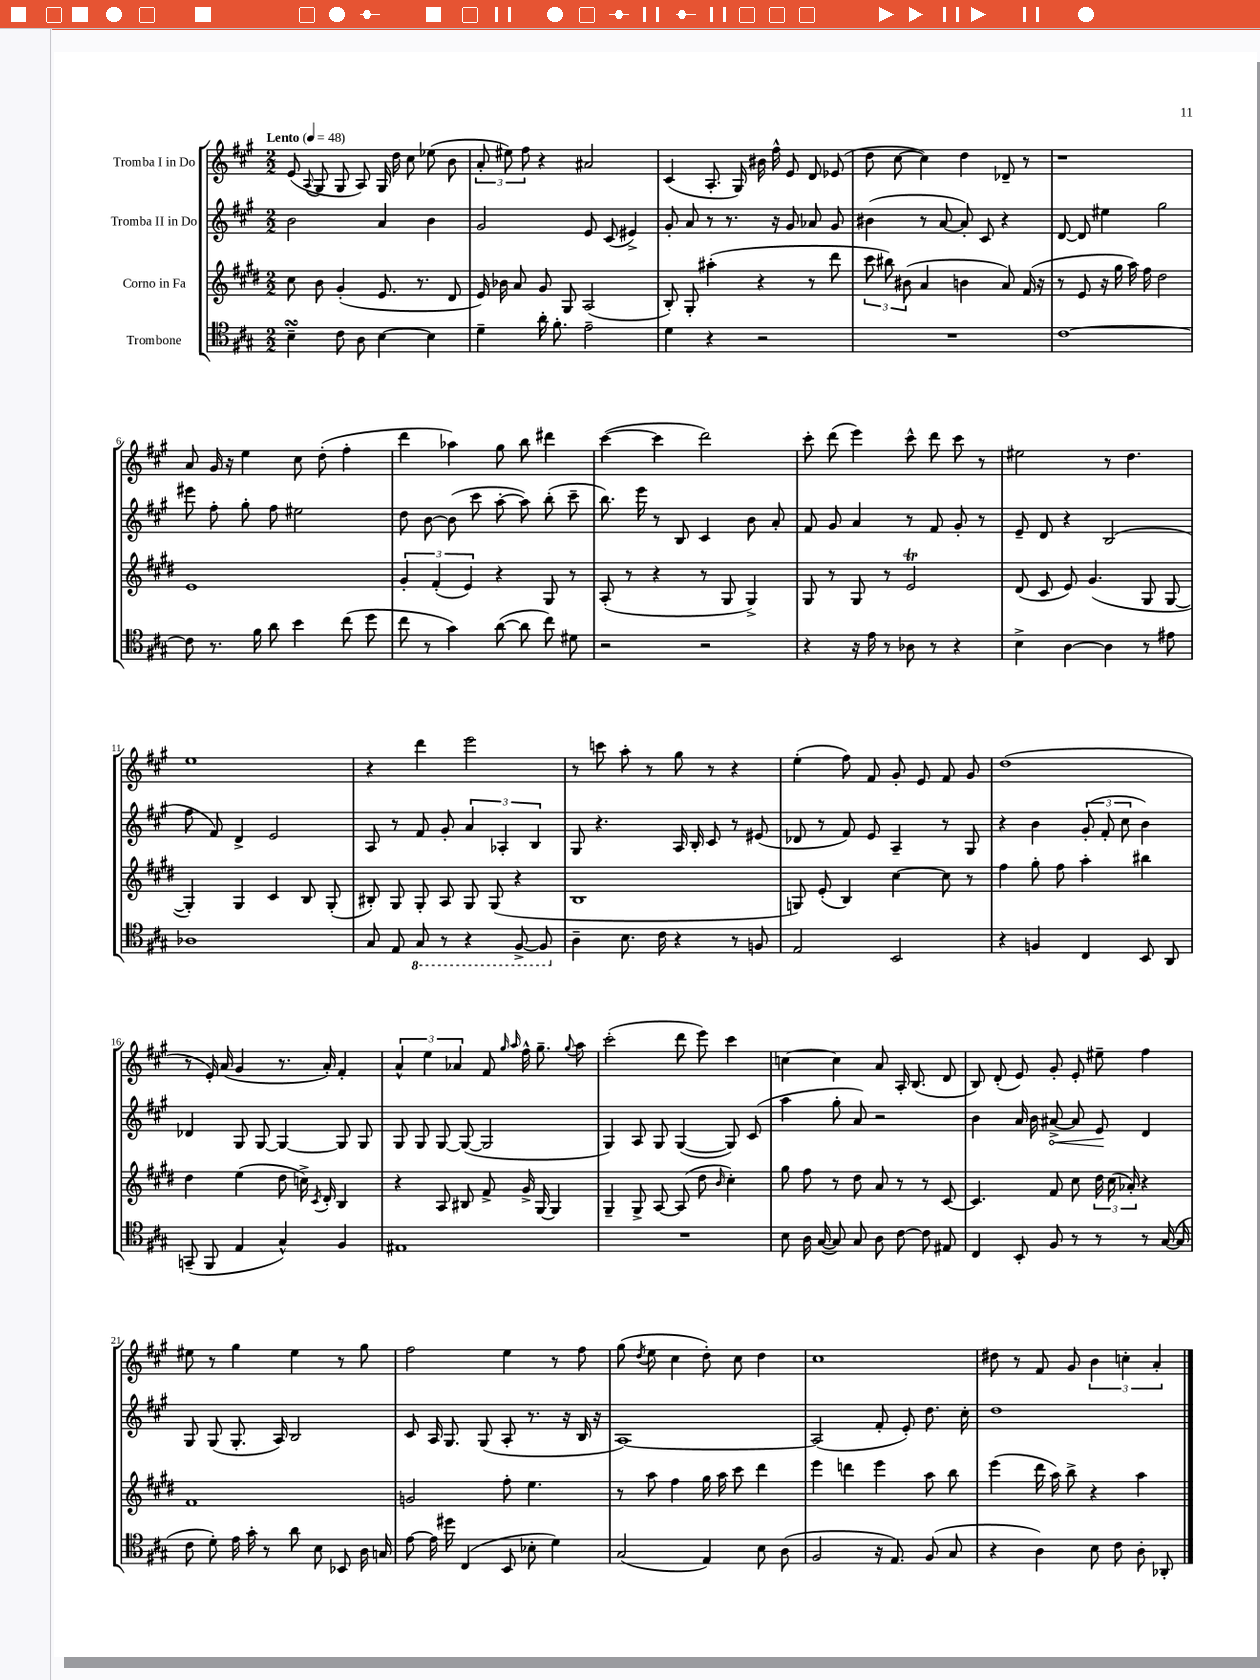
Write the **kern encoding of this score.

**kern	**kern	**kern	**dynam	**kern
*part4	*part3	*part2	*part2	*part1
*staff4	*staff3	*staff2	*staff2	*staff1
*I"Trombone	*I"Corno in Fa	*I"Tromba II in Do	*	*I"Tromba I in Do
*clefC4	*clefG2	*clefG2	*	*clefG2
*k[f#c#g#]	*k[f#c#g#d#]	*k[f#c#g#]	*	*k[f#c#g#]
*M2/2	*M2/2	*M2/2	*	*M2/2
*MM48	*MM48	*MM48	*	*MM48
=1	=1	=1	=1	=1
!	!	!	!	!LO:TX:a:B:t=Lento
4BsSSS~\	8cc#\	2b\	.	(8e/
.	.	.	.	8qqA/
.	8b\	.	.	8G#/
8c#\	(4g#'/	.	.	8G#/
8A\	.	.	.	8A/)
[4B\	8.e/	4a/	.	16G#/
.	.	.	.	16dd\
.	.	.	.	8cc#\
.	8.r	.	.	.
4B\]	.	4b\	.	(8ee-X\
.	8d#/	.	.	8b\
=2	=2	=2	=2	=2
4d~\	16e/)	2g#/	.	12a'/
.	16b-X\	.	.	.
.	.	.	.	12ee#X\)
.	8a/	.	.	.
.	.	.	.	12ff#\
16a'\	8g#/	.	.	4r
8.f#'\	.	.	.	.
.	8G#/	.	.	.
2e~\	(2A/	8e/	.	2a#X/
.	.	(8c#/	.	.
.	.	4e#X^/)	.	.
=3	=3	=3	=3	=3
4d\	8B'/)	8g#'/	.	(4c#/
.	8G#'/	8a/	.	.
4r	(4aa#X'\	8r	.	8.A'/
.	.	8.r	.	.
.	.	.	.	16G#/)
2r	4r	.	.	16b#X\
.	.	16r	.	16ff#^^\
.	.	8g#/	.	8e/
.	8r	8a-X/	.	8d/
.	8ddd#\	8g#/	.	(8e-X/
=4	=4	=4	=4	=4
1r	12ccc#\	(4b#X\	.	8dd\
.	12bb#X\)	.	.	.
.	.	.	.	[8cc#\
.	(12b#X\	.	.	.
.	4a/	8r	.	4cc#\])
.	.	[8a/	.	.
.	4bn\	8a'/])	.	4dd\
.	.	8c#/	.	.
.	8a/)	4r	.	8d-X~/
.	(16f#/	.	.	8r
.	16r	.	.	.
=5	=5	=5	=5	=5
[1c#	8r	[8d/	.	1r
.	8e/	8d/]	.	.
.	16r	4ee#X\	.	.
.	16gg#\	.	.	.
.	16aa\)	.	.	.
.	16ff#\	.	.	.
.	2dd#\	2gg#\	.	.
!!LO:LB:g=z
=6	=6	=6	=6	=6
8c#\]	1e	8eee#X\	.	8a/
8.r	.	8ff#'\	.	16g#/
.	.	.	.	16r
.	.	8gg#'\	.	4ee\
16f#\	.	.	.	.
8a\	.	8ff#\	.	.
4b\	.	2ee#X\	.	8cc#\
.	.	.	.	(8dd'\
(8cc#\	.	.	.	4ff#'\
8dd\	.	.	.	.
=7	=7	=7	=7	=7
8cc#\	6g#'/	8dd\	.	4ddd\
8r	.	[8b\	.	.
.	(6f#'/	.	.	.
4g#\)	.	(8b\]	.	4aa-X\)
.	6e/)	.	.	.
.	.	8ccc#\	.	.
([8a\	4r	[8aa'\	.	8gg#\
8a\]	.	8aa\])	.	8bb\
8cc#\)	8G#/	(8bb'\	.	4ddd#X\
8d#X\	8r	8ccc#~\	.	.
=8	=8	=8	=8	=8
2r	(8A'/	8.bb\)	.	([4ccc#\
.	8r	.	.	.
.	.	16eee\	.	.
.	4r	8r	.	4ccc#\]
.	.	8B/	.	.
2r	8r	4c#/	.	2ddd\)
.	8G#/	.	.	.
.	4G#^/)	8b\	.	.
.	.	8a'/	.	.
=9	=9	=9	=9	=9
4r	8G#/	8f#/	.	8ccc#'\
.	8r	8g#/	.	(8ddd\
16r	8G#/	4a/	.	4eee\)
16e\	.	.	.	.
8r	8r	.	.	.
8A-X\	2eT/	8r	.	8ccc#^^\
8r	.	8f#/	.	8ddd\
4r	.	8g#'/	.	8ccc#\
.	.	8r	.	8r
=10	=10	=10	=10	=10
4B^\	(8d#/	8e~/	.	2ee#X\
.	8c#/	8d/	.	.
[4A\	8e/)	4r	.	.
.	(4.g#/	.	.	.
4A\]	.	(2B/	.	8r
.	.	.	.	4.dd\
8r	8G#/	.	.	.
8e#X\	[8G#/	.	.	.
!!LO:LB:g=z
=11	=11	=11	=11	=11
1A-X	4G#'/])	8ff#\	.	1ee
.	.	8f#/)	.	.
.	4G#/	4d^/	.	.
.	4c#/	2e/	.	.
.	8B/	.	.	.
.	(8G#'/	.	.	.
=12	=12	=12	=12	=12
8G#/	8B#X'/)	8A/	.	4r
8E/	8G#/	8r	.	.
*8ba	*	*	*	*
8GG#/	8G#'/	8f#/	.	4ddd\
8r	8A/	8g#'/	.	.
4r	8G#/	6a/	.	2eee\
.	(8G#/	.	.	.
.	.	6A-X'/	.	.
[8FF#^/	4r	.	.	.
.	.	6B/	.	.
8FF#/]	.	.	.	.
=13	=13	=13	=13	=13
*X8ba	*	*	*	*
4A~\	1B	8G#/	.	8r
.	.	4.r	.	8cccn\
8.B\	.	.	.	8aa'\
.	.	.	.	8r
16c#\	.	.	.	.
4r	.	16A/	.	8gg#\
.	.	16B'/	.	.
.	.	8c#/	.	8r
8r	.	8r	.	4r
8Fn/	.	(8e#X/	.	.
=14	=14	=14	=14	=14
2E/	8Gn/)	8d-X/	.	(4ee'\
.	(8e'/	8r	.	.
.	4B/)	8f#/)	.	8ff#\)
.	.	8e/	.	8f#/
2BB/	[4cc#\	4A~/	.	8g#'/
.	.	.	.	8e/
.	8cc#\]	8r	.	8f#/
.	8r	8G#/	.	8g#/
=15	=15	=15	=15	=15
4r	4ff#\	4r	.	(1dd
4Fn/	8gg#'\	4b\	.	.
.	8ff#\	.	.	.
4C#/	4aa'\	(12g#'/	.	.
.	.	12f#'/	.	.
.	.	12cc#\	.	.
8BB/	4bb#X\	4b\)	.	.
8AA/	.	.	.	.
!!LO:LB:g=z
=16	=16	=16	=16	=16
(8GGn~/	4dd#\	4d-X/	.	8r
8FF#/	.	.	.	16e'/)
.	.	.	.	(16a/
4E/	(4ee\	8G#/	.	4g#/
.	.	[8G#/	.	.
4G#^^/)	8dd#\	4G#/_	.	8.r
.	16ccn^\)	.	.	.
.	8qc#/	.	.	.
.	16d#'/	.	.	16a'/)
4F#/	4B/	8G#/]	.	4f#'/
.	.	8G#/	.	.
=17	=17	=17	=17	=17
1E#X	4r	8G#/	.	6a^^/
.	.	8G#/	.	.
.	.	.	.	6ee\
.	8A/	[8G#/	.	.
.	.	.	.	6a-X/
.	8B#X/	(8G#/_	.	.
.	8f#^/	2G#/]	.	8f#/
.	.	.	.	16qqgg#/
.	.	.	.	16qqaa/
.	16g#^/	.	.	16ff#^^\
.	[16G#/	.	.	8.gg#~\
.	4G#/]	.	.	.
.	.	.	.	8qqgg#/
.	.	.	.	8aa\
=18	=18	=18	=18	=18
1r	4G#~/	4G#/)	.	(2ccc#'\
.	8G#^/	8A/	.	.
.	[8A/	8G#/	.	.
.	(8A/]	([4G#/	.	8ddd\
.	8dd#\	.	.	8eee\)
.	16qqb/	.	.	.
.	4cc#'\)	8G#/])	.	4ccc#\
.	.	(8c#/	.	.
=19	=19	=19	=19	=19
8B\	8gg#\	4aa\	.	[4ccn\
16A\	8ff#\	.	.	.
([16G#/	.	.	.	.
8G#/])	8r	8gg#'\	.	4cc\]
8G#/	8dd#\	8a/)	.	.
8A\	8a/	2r	.	8a/
[8c#\	8r	.	.	16A'/
.	.	.	.	(8.B/
8c#\]	8r	.	.	.
8E#X/	[8c#/	.	.	8d/
=20	=20	=20	=20	=20
4C#/	4.c#/]	4b\	.	8B/)
.	.	.	.	(8d'/
8BB'/	.	16a/	.	8e/)
.	.	16b\	.	.
!	!	!	!LO:HP:b	!
8F#/	8f#/	[8a#X^/	<	8g#'/
8r	8cc#\	8a#/]	.	8e'/
8r	24dd#\	8e/	.	8ee#X~\
.	(24cc#\	.	.	.
.	24a-X'/)	.	.	.
8r	4r	4d/	[	4ff#\
([16G#/	.	.	.	.
16G#/]	.	.	.	.
!!LO:LB:g=z
=21	=21	=21	=21	=21
8c#\	1f#	8G#/	.	8ee#X\
8d'\)	.	(8G#/	.	8r
16e\	.	8.G#'/	.	4gg#\
16g#'\	.	.	.	.
8r	.	.	.	.
.	.	16A/)	.	.
8a\	.	2B/	.	4ee#\
8B\	.	.	.	.
8BB-X/	.	.	.	8r
16A\	.	.	.	8gg#\
16Gn/	.	.	.	.
=22	=22	=22	=22	=22
[8e\	2gn/	8c#/	.	2ff#\
16e\]	.	16A/	.	.
16dd#X\	.	8.G#/	.	.
(4C#/	.	.	.	.
.	.	(8G#/	.	.
8BB/	8ff#'\	8A'/	.	4ee\
8B-X'\	4.ee\	8.r	.	.
4d\)	.	.	.	8r
.	.	16r	.	.
.	.	16B/	.	8ff#\
.	.	16r	.	.
=23	=23	=23	=23	=23
(2G#/	8r	[1A)	.	(8gg#\
.	.	.	.	8qdd/
.	8aa\	.	.	8ee\
.	4ff#\	.	.	4cc#\
4E/)	16gg#\	.	.	8dd'\)
.	16aa\	.	.	.
.	8ccc#\	.	.	8cc#\
8B\	4ddd#\	.	.	4dd\
(8A\	.	.	.	.
=24	=24	=24	=24	=24
2F#/	4eee\	(2A/]	.	1cc#
.	4dddn\	.	.	.
16r	4eee\	8f#'/	.	.
8.E/)	.	.	.	.
.	.	8e'/)	.	.
(8F#/	8aa\	8.dd\	.	.
8G#/	8bb\	.	.	.
.	.	16cc#'\	.	.
=25	=25	=25	=25	=25
4r	(4eee\	1dd	.	8dd#X\
.	.	.	.	8r
4A\)	16ddd#\	.	.	8f#/
.	16aa\)	.	.	.
.	8bb^\	.	.	8g#/
8B\	4r	.	.	6b\
8c#\	.	.	.	.
.	.	.	.	6ccn'\
8A'\	4aa\	.	.	.
.	.	.	.	6a'/
8AA-X'/	.	.	.	.
==	==	==	==	==
*-	*-	*-	*-	*-
